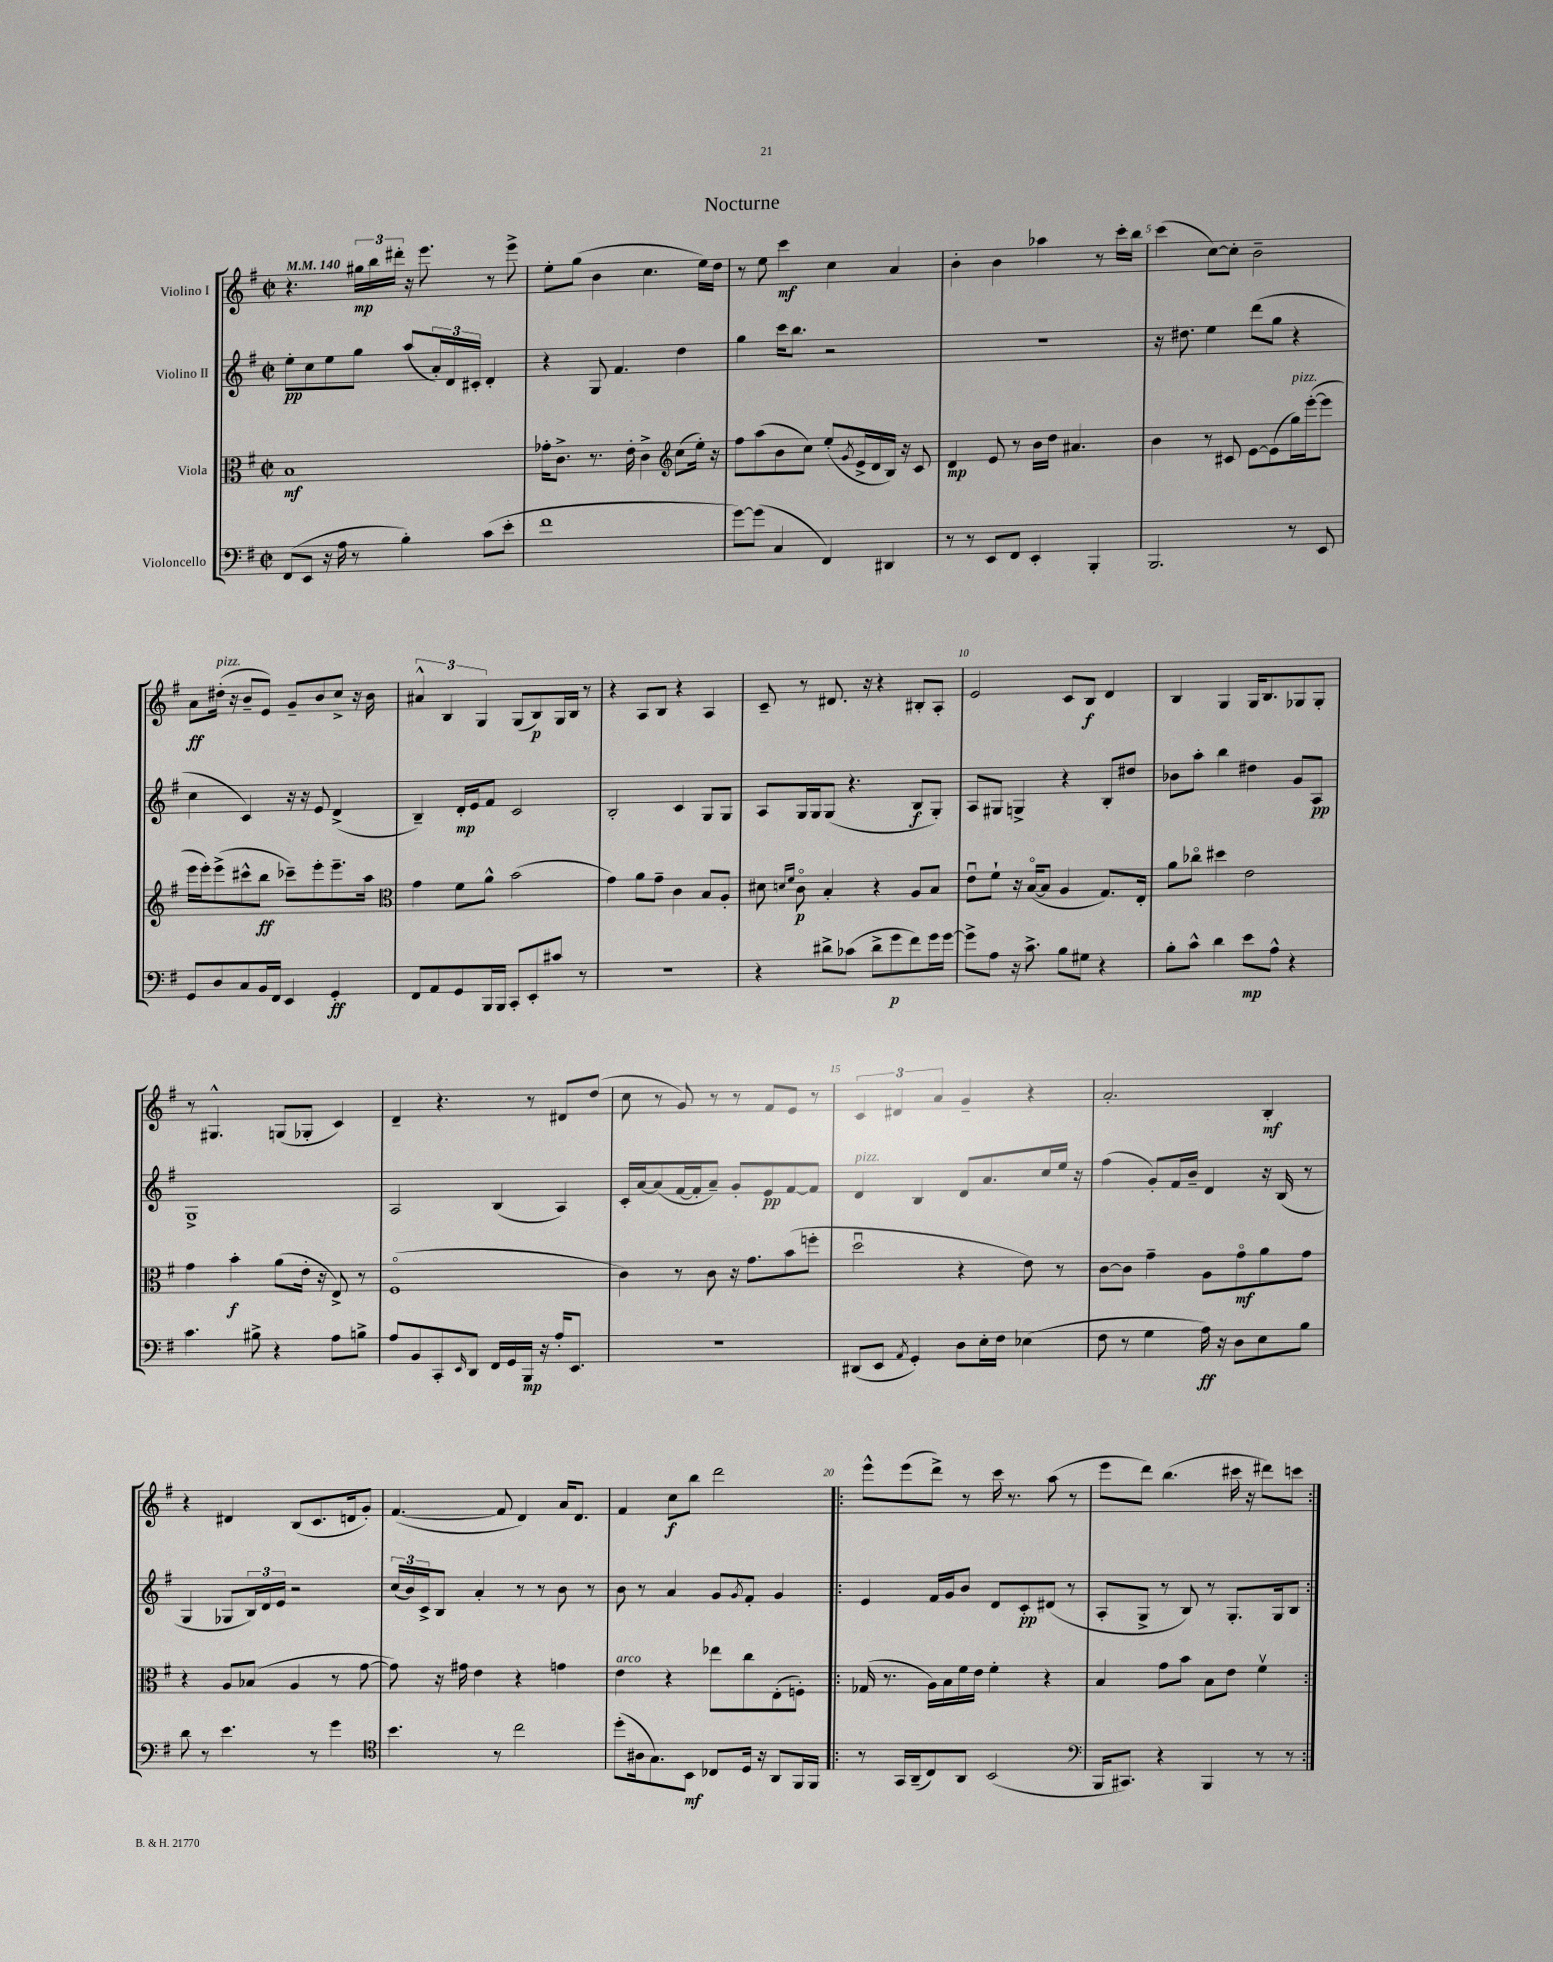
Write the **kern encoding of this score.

**kern	**dynam	**kern	**dynam	**kern	**dynam	**kern	**dynam
*part4	*part4	*part3	*part3	*part2	*part2	*part1	*part1
*staff4	*staff4	*staff3	*staff3	*staff2	*staff2	*staff1	*staff1
*I"Violoncello	*	*I"Viola	*	*I"Violino II	*	*I"Violino I	*
*clefF4	*	*clefC3	*	*clefG2	*	*clefG2	*
*k[f#]	*	*k[f#]	*	*k[f#]	*	*k[f#]	*
*M2/2	*	*M2/2	*	*M2/2	*	*M2/2	*
*met(c|)	*	*met(c|)	*	*met(c|)	*	*met(c|)	*
*MM140	*	*MM140	*	*MM140	*	*MM140	*
=1	=1	=1	=1	=1	=1	=1	=1
(8FF#/L	.	1B	mf	8ee'\L	pp	4.r	.
8EE/J	.	.	.	8cc\	.	.	.
16r	.	.	.	8ee\	.	.	.
16A\	.	.	.	.	.	.	.
8r	.	.	.	8gg\J	.	24gg#X\LL	mp
.	.	.	.	.	.	24bb\	.
.	.	.	.	.	.	24ddd#X'\JJ	.
4B'\)	.	.	.	(8aa/L	.	16r	.
.	.	.	.	.	.	8.eee\	.
.	.	.	.	24a'/L)	.	.	.
.	.	.	.	24d/	.	.	.
.	.	.	.	24c#X'/JJ	.	.	.
(8c\L	.	.	.	4d'/	.	8r	.
8e'\J	.	.	.	.	.	8eee^\	.
=2	=2	=2	=2	=2	=2	=2	=2
1f#	.	16g-X'\KL	.	4r	.	8ee'\L	.
.	.	8.c^\J	.	.	.	.	.
.	.	.	.	.	.	(8gg\J	.
.	.	8.r	.	8G/	.	4b\	.
.	.	.	.	4.f#/	.	.	.
.	.	16e'\	.	.	.	.	.
.	.	4c^\	.	.	.	4.cc\	.
*	*	*clefG2	*	*	*	*	*
.	.	(8cc\L	.	4dd\	.	.	.
.	.	16ee'\Jk)	.	.	.	16ee\LL)	.
.	.	16r	.	.	.	16dd\JJ	.
=3	=3	=3	=3	=3	=3	=3	=3
[8g\L)	.	8ff#\L	.	4gg\	.	8r	.
(8g\J]	.	(8aa\	.	.	.	8ee\	.
4C/	.	8b\	.	16ccc\KL	.	4ccc\	mf
.	.	.	.	8.bb\J	.	.	.
.	.	8cc\J)	.	.	.	.	.
4FF#/)	.	(8ee'/L	.	2r	.	4cc\	.
.	.	8qg/	.	.	.	.	.
.	.	16e^/L	.	.	.	.	.
.	.	16d/	.	.	.	.	.
4DD#X/	.	16B/JJ)	.	.	.	4a/	.
.	.	16r	.	.	.	.	.
.	.	8c/	.	.	.	.	.
=4	=4	=4	=4	=4	=4	=4	=4
8r	.	4d/	mp	1r	.	4b'\	.
8r	.	.	.	.	.	.	.
8EE/L	.	8e/	.	.	.	4b\	.
8FF#/J	.	8r	.	.	.	.	.
4EE'/	.	16b\LL	.	.	.	4aa-X\	.
.	.	16dd\JJ	.	.	.	.	.
.	.	4.a#X/	.	.	.	.	.
4BBB'/	.	.	.	.	.	8r	.
.	.	.	.	.	.	16ccc'\LL	.
.	.	.	.	.	.	16bb\JJ	.
=5	=5	=5	=5	=5	=5	=5	=5
2.BBB/	.	4b\	.	16r	.	(4ccc\	.
.	.	.	.	8.dd#X\	.	.	.
.	.	8r	.	4ee\	.	[8cc\L)	.
.	.	8c#X/	.	.	.	8cc'\J]	.
.	.	[8e\L	.	(8ddd\L	.	2b~\	.
.	.	(8e\]	.	8gg\J	.	.	.
!	!	!LO:TX:a:i:t=pizz.	!	!	!	!	!
8r	.	16gg\L)	.	4r	.	.	.
.	.	([16eee'\J	.	.	.	.	.
8EE/	.	8eee\J]	.	.	.	.	.
!!LO:LB:g=z
=6	=6	=6	=6	=6	=6	=6	=6
8GG/L	.	16eee\LL	.	4cc\	.	8a\L	ff
.	.	16eee'\J)	.	.	.	.	.
!	!	!	!	!	!	!LO:TX:a:i:t=pizz.	!
8D/	.	(8eee^\	.	.	.	(16dd#X'\Jk	.
.	.	.	.	.	.	16r	.
8C/	.	8ccc#X^^\	.	4c/)	.	8b~/L	.
16BB/L	.	8bb\J	ff	.	.	8e/J)	.
16FF#/JJ	.	.	.	.	.	.	.
4EE/	.	8ccc-X~\L)	.	16r	.	8g~/L	.
.	.	.	.	16r	.	.	.
.	.	8eee'\	.	8e/	.	8b/	.
4GG'/	ff	8.eee~\	.	(4d^/	.	8cc^/J	.
.	.	.	.	.	.	16r	.
.	.	16aa\Jk	.	.	.	16b\	.
=7	=7	=7	=7	=7	=7	=7	=7
*	*	*clefC3	*	*	*	*	*
8FF#/L	.	4g\	.	4B~/)	.	6a#X^^/	.
8AA/	.	.	.	.	.	.	.
.	.	.	.	.	.	6B/	.
8GG/	.	8f#\L	.	16d'/LL	mp	.	.
.	.	.	.	16e/J	.	.	.
.	.	.	.	.	.	6G/	.
16BBB/L	.	8a^^\J	.	8f#/J	.	.	.
16BBB/JJ	.	.	.	.	.	.	.
8CC'/L	.	(2b\	.	2c/	.	(8G/L	.
8EE'/	.	.	.	.	.	8B/)	p
8c#X/J	.	.	.	.	.	16G/L	.
.	.	.	.	.	.	16B/JJ	.
8r	.	.	.	.	.	8r	.
=8	=8	=8	=8	=8	=8	=8	=8
1r	.	4g\)	.	2B'/	.	4r	.
.	.	8a\L	.	.	.	8A/L	.
.	.	8g~\J	.	.	.	8B/J	.
.	.	4c\	.	4c/	.	4r	.
.	.	8B/L	.	8G/L	.	4A/	.
.	.	8A'/J	.	8G/J	.	.	.
=9	=9	=9	=9	=9	=9	=9	=9
4r	.	8d#X\	.	8A/L	.	8c~/	.
.	.	16qqdn/LL	.	.	.	.	.
.	.	16qqf#/JJ	.	.	.	.	.
.	.	8c\	p	16G/L	.	8r	.
.	.	.	.	16G/J	.	.	.
8d#X^\L	.	4B'/	.	(8G/J	.	8.d#X/	.
(8c-X\J	.	.	.	4.r	.	.	.
.	.	.	.	.	.	16r	.
8d#^\L	.	4r	.	.	.	4r	.
8g\	p	.	.	.	.	.	.
8f#\)	.	8A/L	.	8B/L	f	8B#X'/L	.
16g\L	.	8B/J	.	8G'/J)	.	8A'/J	.
[16g\JJ	.	.	.	.	.	.	.
=10	=10	=10	=10	=10	=10	=10	=10
8g^\L]	.	8eu\L	.	8A/L	.	2e/	.
8A\J	.	8f#`\J	.	8G#X/J	.	.	.
16r	.	16r	.	4Gn^/	.	.	.
8.c^\	.	([16B/KL	.	.	.	.	.
.	.	8B/J]	.	.	.	.	.
8B\L	.	4A/	.	4r	.	8c/L	.
8G#X\J	.	.	.	.	.	8B/J	f
4r	.	8.G/L)	.	8B'/L	.	4d/	.
.	.	.	.	8dd#X/J	.	.	.
.	.	16E'/Jk	.	.	.	.	.
=11	=11	=11	=11	=11	=11	=11	=11
8B'\L	.	8a\L	.	8b-X\L	.	4B/	.
8c^^\J	.	8cc-X\J	.	8aa'\J	.	.	.
4d\	.	4dd#X\	.	4bb\	.	4G/	.
8e\L	mp	2e\	.	4dd#X\	.	16G/KL	.
.	.	.	.	.	.	8.B/	.
8A^^\J	.	.	.	.	.	.	.
4r	.	.	.	8g/L	.	8G-X/	.
.	.	.	.	8A/J	pp	8G-'/J	.
!!LO:LB:g=z
=12	=12	=12	=12	=12	=12	=12	=12
4.c\	.	4g\	.	1G^	.	8r	.
.	.	.	.	.	.	4.G#X^^/	.
.	.	4b'\	f	.	.	.	.
8B#X^\	.	.	.	.	.	.	.
4r	.	(8a\L	.	.	.	(8Gn/L	.
.	.	16e'\Jk	.	.	.	8G-X'/J	.
.	.	16r	.	.	.	.	.
8A\L	.	8E^/)	.	.	.	4c/)	.
8Bn^\J	.	8r	.	.	.	.	.
=13	=13	=13	=13	=13	=13	=13	=13
8A/L	.	(1F#	.	2A/	.	4d~/	.
8BB/	.	.	.	.	.	.	.
8CC'/	.	.	.	.	.	4.r	.
16qqEE/	.	.	.	.	.	.	.
8DD/J	.	.	.	.	.	.	.
16FF#/LL	.	.	.	(4B/	.	.	.
16GG/	.	.	.	.	.	.	.
16BBB/JJ	mp	.	.	.	.	8r	.
16r	.	.	.	.	.	.	.
16A'/KL	.	.	.	4A/)	.	8d#X/L	.
8.EE/J	.	.	.	.	.	.	.
.	.	.	.	.	.	(8dd/J	.
=14	=14	=14	=14	=14	=14	=14	=14
1r	.	4c\)	.	16c'/LL	.	8cc\	.
.	.	.	.	[16a/J	.	.	.
.	.	.	.	(8a/]	.	8r	.
.	.	8r	.	[16f#/L	.	8g/)	.
.	.	.	.	16f#'/J]	.	.	.
.	.	8c\	.	8a~/J)	.	8r	.
.	.	16r	.	8g'/L	.	8r	.
.	.	8.g\L	.	.	.	.	.
.	.	.	.	8e/	pp	8f#/L	.
.	.	(8b\	.	[8f#/	.	8e/J	.
.	.	8ffn'\J	.	8f#/J]	.	8r	.
=15	=15	=15	=15	=15	=15	=15	=15
!	!	!	!	!LO:TX:a:i:t=pizz.	!	!	!
(8DD#X/L	.	2ddu\	.	4d/	.	6c/	.
8EE/J	.	.	.	.	.	.	.
.	.	.	.	.	.	6d#X/	.
8qAA/	.	.	.	.	.	.	.
4GG'/)	.	.	.	4B/	.	.	.
.	.	.	.	.	.	6a/	.
8D\L	.	4r	.	8d/L	.	4g~/	.
16E'\L	.	.	.	8.a/	.	.	.
16F#\JJ	.	.	.	.	.	.	.
(4E-X\	.	8e\)	.	.	.	4r	.
.	.	.	.	16cc/L	.	.	.
.	.	8r	.	16ee/JJ	.	.	.
.	.	.	.	16r	.	.	.
=16	=16	=16	=16	=16	=16	=16	=16
8F#\	.	[8c\L	.	(4ff#\	.	2.a'/	.
8r	.	8c\J]	.	.	.	.	.
4G\	.	4g~\	.	8g'/L)	.	.	.
.	.	.	.	16f#/L	.	.	.
.	.	.	.	16b~/JJ	.	.	.
16A\)	ff	8A\L	.	4d/	.	.	.
16r	.	.	.	.	.	.	.
8D\L	.	8g\	mf	.	.	.	.
8E\	.	8a\	.	16r	.	4B'/	mf
.	.	.	.	(16B/	.	.	.
8B\J	.	8g\J	.	8r	.	.	.
!!LO:LB:g=z
=17	=17	=17	=17	=17	=17	=17	=17
8d\	.	4r	.	4G/	.	4r	.
8r	.	.	.	.	.	.	.
4.e\	.	8A/L	.	8G-X/L	.	4d#X/	.
.	.	(8B-X/J	.	24B/L)	.	.	.
.	.	.	.	24d/	.	.	.
.	.	.	.	24e/JJ	.	.	.
.	.	4A/	.	2r	.	(8B/L	.
8r	.	.	.	.	.	8.c/	.
4g\	.	8r	.	.	.	.	.
.	.	.	.	.	.	16dn/k	.
.	.	[8g\	.	.	.	8g'/J)	.
=18	=18	=18	=18	=18	=18	=18	=18
*clefC4	*	*	*	*	*	*	*
4.b\	.	8g\])	.	(24cc/LL	.	([4.f#/	.
.	.	.	.	24b/)	.	.	.
.	.	.	.	24c^/J	.	.	.
.	.	16r	.	8B/J	.	.	.
.	.	16g#X\	.	.	.	.	.
.	.	4e\	.	4a'/	.	.	.
8r	.	.	.	.	.	8f#/]	.
2cc\	.	4r	.	8r	.	4d/)	.
.	.	.	.	8r	.	.	.
.	.	4gn\	.	8b\	.	16a/KL	.
.	.	.	.	.	.	8.d/J	.
.	.	.	.	8r	.	.	.
=19	=19	=19	=19	=19	=19	=19	=19
!	!	!LO:TX:a:i:t=arco	!	!	!	!	!
(8dd'\L	.	4e\	.	8b\	.	4f#/	.
16A#X\k	.	.	.	8r	.	.	.
8.G\)	.	.	.	.	.	.	.
.	.	4r	.	4a/	.	8cc\L	f
8BB\J	mf	.	.	.	.	8bb\J	.
8C-X/L	.	8ee-X\L	.	8g/L	.	2ddd\	.
.	.	.	.	8qg/	.	.	.
16D/Jk	.	8cc\	.	8f#'/J	.	.	.
16r	.	.	.	.	.	.	.
8AA/L	.	(8E'\	.	4g/	.	.	.
16FF#/L	.	8Fn'\J)	.	.	.	.	.
16FF#/JJ	.	.	.	.	.	.	.
=20!|:	=20!|:	=20!|:	=20!|:	=20!|:	=20!|:	=20!|:	=20!|:
8r	.	(16G-X/	.	4e/	.	8eee^^\L	.
.	.	8.r	.	.	.	.	.
16GG/LL	.	.	.	.	.	(8eee\	.
(16AA~/J	.	.	.	.	.	.	.
8C/)	.	16A\LL)	.	16f#/LL	.	8ddd^\J)	.
.	.	16B\	.	16g/J	.	.	.
8AA/J	.	16f#\	.	8b/J	.	8r	.
.	.	16e\JJ	.	.	.	.	.
(2BB/	.	4f#'\	.	8d/L	.	16ccc\	.
.	.	.	.	.	.	8.r	.
.	.	.	.	8c'/	pp	.	.
.	.	4r	.	(8d#X/J	.	(8aa\	.
.	.	.	.	8r	.	8r	.
=21	=21	=21	=21	=21	=21	=21	=21
*clefF4	*	*	*	*	*	*	*
16BBB/KL	.	4B/	.	8A'/L	.	8eee\L	.
8.CC#X/J)	.	.	.	.	.	.	.
.	.	.	.	8G^/J	.	8ddd\J)	.
4r	.	8g\L	.	8r	.	(4.bb\	.
.	.	8b\J	.	8B/)	.	.	.
4BBB/	.	8B\L	.	8r	.	.	.
.	.	8e\J	.	8.G'/L	.	16ccc#X\	.
.	.	.	.	.	.	16r	.
8r	.	4f#v\	.	.	.	8ddd#X\L)	.
.	.	.	.	16G/k	.	.	.
8r	.	.	.	8B/J	.	8cccn\J	.
=:|!	=:|!	=:|!	=:|!	=:|!	=:|!	=:|!	=:|!
*-	*-	*-	*-	*-	*-	*-	*-
